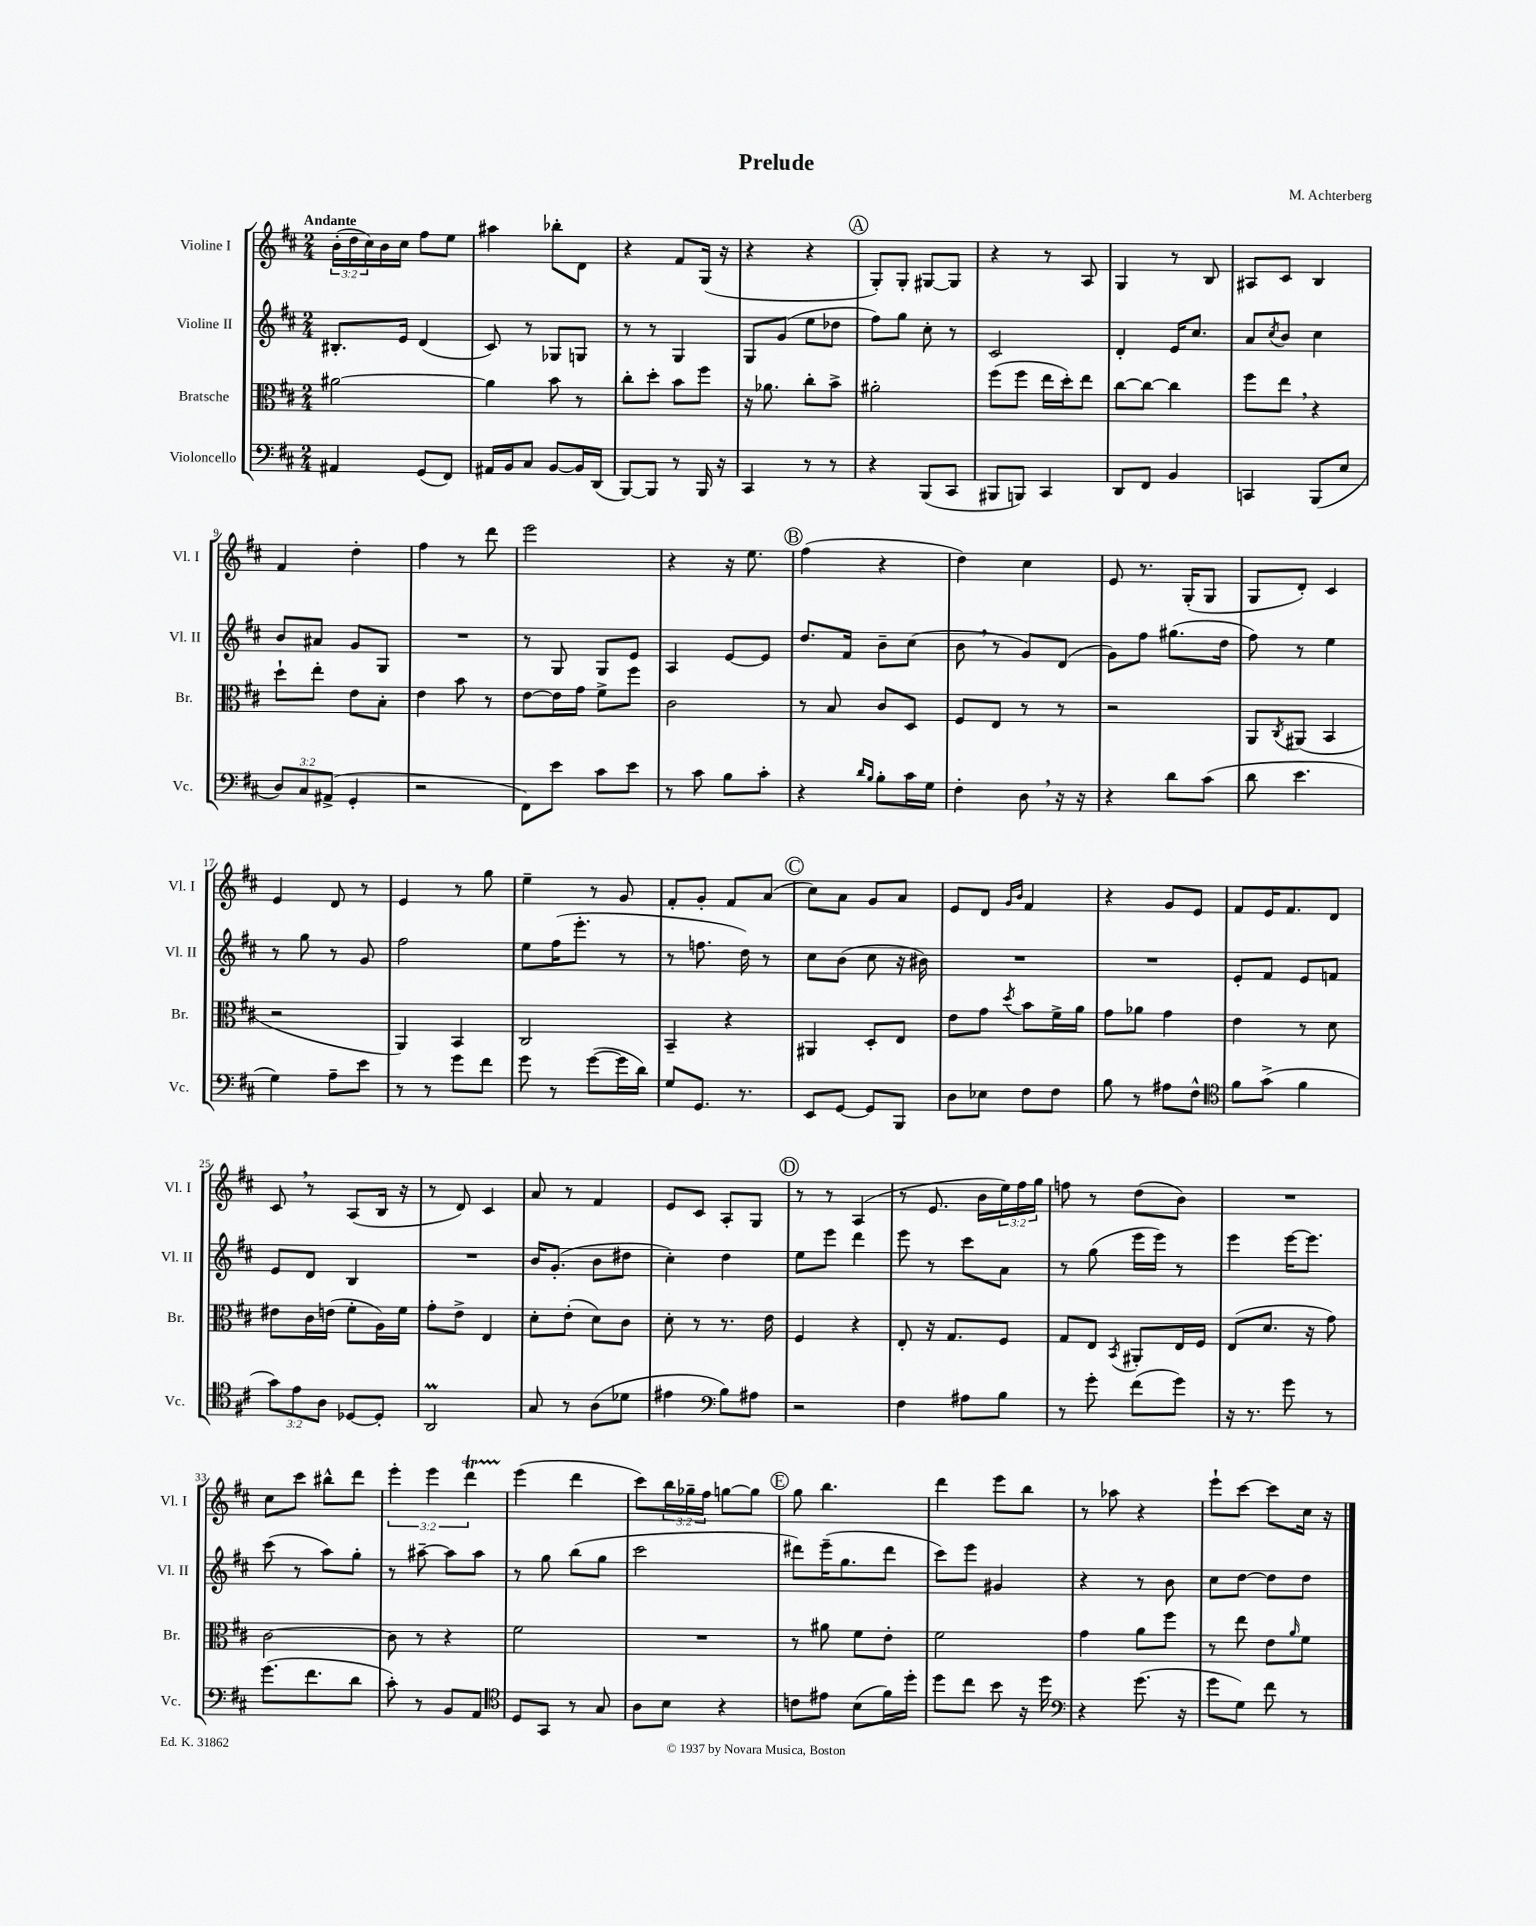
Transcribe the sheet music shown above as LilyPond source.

\header { title = "Prelude" composer = "M. Achterberg" }
<<
\new StaffGroup <<
\new Staff = "s0" \with { instrumentName = "Violine I" shortInstrumentName = "Vl. I" } {
    \clef treble \key d \major \numericTimeSignature \time 2/4 \override Staff.TupletNumber.text = #tuplet-number::calc-fraction-text \tempo "Andante"
    \tuplet 3/2 { b'16-.( d''16 cis''16) } b'16 cis''16 fis''8 e''8 |
    ais''4 bes''8-. d'8 |
    r4 fis'8 g16( r16 |
    r4 r4 |
    \mark \markup { \circle "A" } g8-.) g8-. gis8~ gis8 |
    r4 r8 a8 |
    g4 r8 b8 |
    ais8 cis'8 b4 |
    fis'4 d''4-. |
    fis''4 r8 d'''8 |
    e'''2 |
    r4 r16 e''8. |
    \mark \markup { \circle "B" } fis''4( r4 |
    d''4) cis''4 |
    e'8 r8. g16-.( g8 |
    g8 d'8-.) cis'4 |
    e'4 d'8 r8 |
    e'4 r8 g''8 |
    e''4-- r8 g'8 |
    fis'8-. g'8-. fis'8 a'8( |
    \mark \markup { \circle "C" } cis''8) a'8 g'8 a'8 |
    e'8 d'8 \grace { g'16 b'16 } fis'4 |
    r4 g'8 e'8 |
    fis'8 e'16 fis'8. d'8 |
    cis'8 \breathe r8 a8( b16 r16 |
    r8 d'8) cis'4 |
    a'8 r8 fis'4 |
    e'8 cis'8 a8-. g8 |
    \mark \markup { \circle "D" } r8 r8 a4( |
    r8 e'8. b'16 \tuplet 3/2 { e''16) fis''16 g''16 } |
    f''8 r8 d''8( b'8) |
    R2 |
    cis''8 cis'''8 bis''8-^ d'''8 |
    \tuplet 3/2 { e'''4-. e'''4 d'''4\startTrillSpan } |
    e'''4\stopTrillSpan( d'''4 |
    cis'''8) \tuplet 3/2 { b''16 ges''16-- fis''16 } g''8~ g''8 |
    \mark \markup { \circle "E" } g''8 b''4. |
    d'''4 e'''8 b''8 |
    r8 aes''8 r4 |
    e'''8-! cis'''8~ cis'''8 cis''16 r16 \bar "|." |
}
\new Staff = "s1" \with { instrumentName = "Violine II" shortInstrumentName = "Vl. II" } {
    \clef treble \key d \major \numericTimeSignature \time 2/4
    bis8.-. e'16 d'4( |
    cis'8) r8 ges8 g8 |
    r8 r8 g4 |
    g8 g'8( e''8 des''8 |
    \mark \markup { \circle "A" } fis''8) g''8 cis''8-. r8 |
    cis'2 |
    d'4-. e'16 cis''8. |
    a'8 \acciaccatura { cis''8 } b'8 cis''4 |
    b'8 ais'8 g'8 g8 |
    R2 |
    r8 g8 g8 e'8 |
    a4 e'8~ e'8 |
    \mark \markup { \circle "B" } d''8. fis'16 b'8-- cis''8( |
    b'8 \breathe r8 g'8) d'8( |
    g'8) fis''8 gis''8.( d''16 |
    fis''8) r8 e''4 |
    r8 g''8 r8 g'8 |
    fis''2 |
    e''8 fis''16( e'''8.-. r8 |
    r8 f''8. d''16) r8 |
    \mark \markup { \circle "C" } cis''8 b'8( cis''8 r16 bis'16) |
    R2 |
    R2 |
    e'8-. fis'8 e'8 f'8 |
    e'8 d'8 b4 |
    R2 |
    b'16 g'8.-.( b'8 dis''8 |
    cis''4-.) d''4 |
    \mark \markup { \circle "D" } e''8 e'''8 d'''4 |
    e'''8 r8 cis'''8 a'8 |
    r8 g''8( e'''16 e'''16) r8 |
    e'''4 e'''16~ e'''8. |
    cis'''8( r8 a''8) g''8-. |
    r8 ais''8~-- ais''8 ais''8 |
    r8 g''8 b''8( g''8 |
    cis'''2 |
    \mark \markup { \circle "E" } dis'''8) e'''16--( g''8. dis'''8 |
    cis'''8) e'''8 gis'4 |
    r4 r8 b'8 |
    cis''8 d''8~ d''8 d''8 \bar "|." |
}
\new Staff = "s2" \with { instrumentName = "Bratsche" shortInstrumentName = "Br." } {
    \clef alto \key d \major \numericTimeSignature \time 2/4
    ais'2~ |
    ais'4 b'8 r8 |
    cis''8-. d''8-. b'8 fis''8 |
    r16 aes'8. cis''8-. b'8-> |
    \mark \markup { \circle "A" } ais'2-. |
    fis''8( fis''8 e''16 d''16-.) e''8 |
    cis''8~ cis''8~ cis''4 |
    fis''8 e''8 \breathe r4 |
    d''8-! e''8-. e'8 b8-. |
    e'4 b'8 r8 |
    e'8~ e'16 g'16 fis'8-> fis''8 |
    cis'2 |
    \mark \markup { \circle "B" } r8 b8 cis'8 d8 |
    fis8 e8 r8 r8 |
    r2 |
    a,8 \acciaccatura { cis8 } ais,8( b,4 |
    r2 |
    a,4) b,4 |
    cis2 |
    b,4-- r4 |
    \mark \markup { \circle "C" } ais,4 d8-. e8 |
    e'8 g'8 \acciaccatura { d''8 } b'8 fis'16-> a'16 |
    g'8 aes'8 g'4 |
    e'4 r8 d'8 |
    eis'8 cis'16 e'16( fis'8-. a16) fis'16 |
    g'8-. e'8-> e4 |
    d'8-. e'8-.( d'8) cis'8 |
    d'8-. r8 r8. e'16 |
    \mark \markup { \circle "D" } fis4 r4 |
    e8-. r16 g8. fis8 |
    g8 e8 \acciaccatura { b,8 } ais,8-. e16 fis16 |
    e8( d'8. r16 g'8) |
    cis'2~ |
    cis'8 r8 r4 |
    fis'2 |
    R2 |
    \mark \markup { \circle "E" } r8 ais'8 fis'8 e'8-. |
    fis'2 |
    g'4 a'8 fis''8 |
    r8 e''8 e'8 \grace { a'16 } fis'8 \bar "|." |
}
\new Staff = "s3" \with { instrumentName = "Violoncello" shortInstrumentName = "Vc." } {
    \clef bass \key d \major \numericTimeSignature \time 2/4 \override Staff.TupletNumber.text = #tuplet-number::calc-fraction-text
    ais,4 g,8( fis,8) |
    ais,16 b,16 cis8 b,8~ b,16 d,16( |
    b,,8~) b,,8 r8 b,,16 r16 |
    cis,4 r8 r8 |
    \mark \markup { \circle "A" } r4 b,,8( cis,8 |
    bis,,8 b,,8) cis,4 |
    d,8 fis,8 b,4 |
    c,4 b,,8( e8 |
    \tuplet 3/2 { d8) cis8 ais,8->( } g,4-. |
    r2 |
    fis,8) e'8 cis'8 e'8 |
    r8 cis'8 b8 cis'8-. |
    \mark \markup { \circle "B" } r4 \grace { d'16 b16 } b8-. cis'16 g16 |
    fis4-. d8 \breathe r16 r16 |
    r4 d'8 cis'8( |
    d'8 e'4. |
    g4) a8-- e'8 |
    r8 r8 g'8 fis'8 |
    g'8 r8 g'8~( g'16 d'16) |
    g8 g,8. r8. |
    \mark \markup { \circle "C" } e,8 g,8~ g,8 b,,8 |
    d8 ees8 fis8 fis8 |
    b8 r8 ais8 fis8-^ |
    \clef tenor fis'8 g'8->( fis'4 |
    \tuplet 3/2 { g'8) e'8 a8 } des8~ des8-. |
    a,2\prall |
    g8 r8 a8( des'8 |
    eis'4 \clef bass b8) ais8 |
    \mark \markup { \circle "D" } r2 |
    fis4 ais8 b8 |
    r8 g'8-. fis'8( g'8) |
    r16 r8. g'8 r8 |
    g'8.( fis'8. d'8 |
    cis'8-.) r8 b,8 a,8 |
    \clef tenor d8 g,8 r8 g8 |
    a8 b8 r4 |
    \mark \markup { \circle "E" } c'8 eis'8 b8( fis'16) d''16-. |
    d''8 cis''8 b'8 r16 d''16 |
    \clef bass r4 g'8.( r16 |
    g'8 g8) fis'8 r8 \bar "|." |
}
>>
>>
